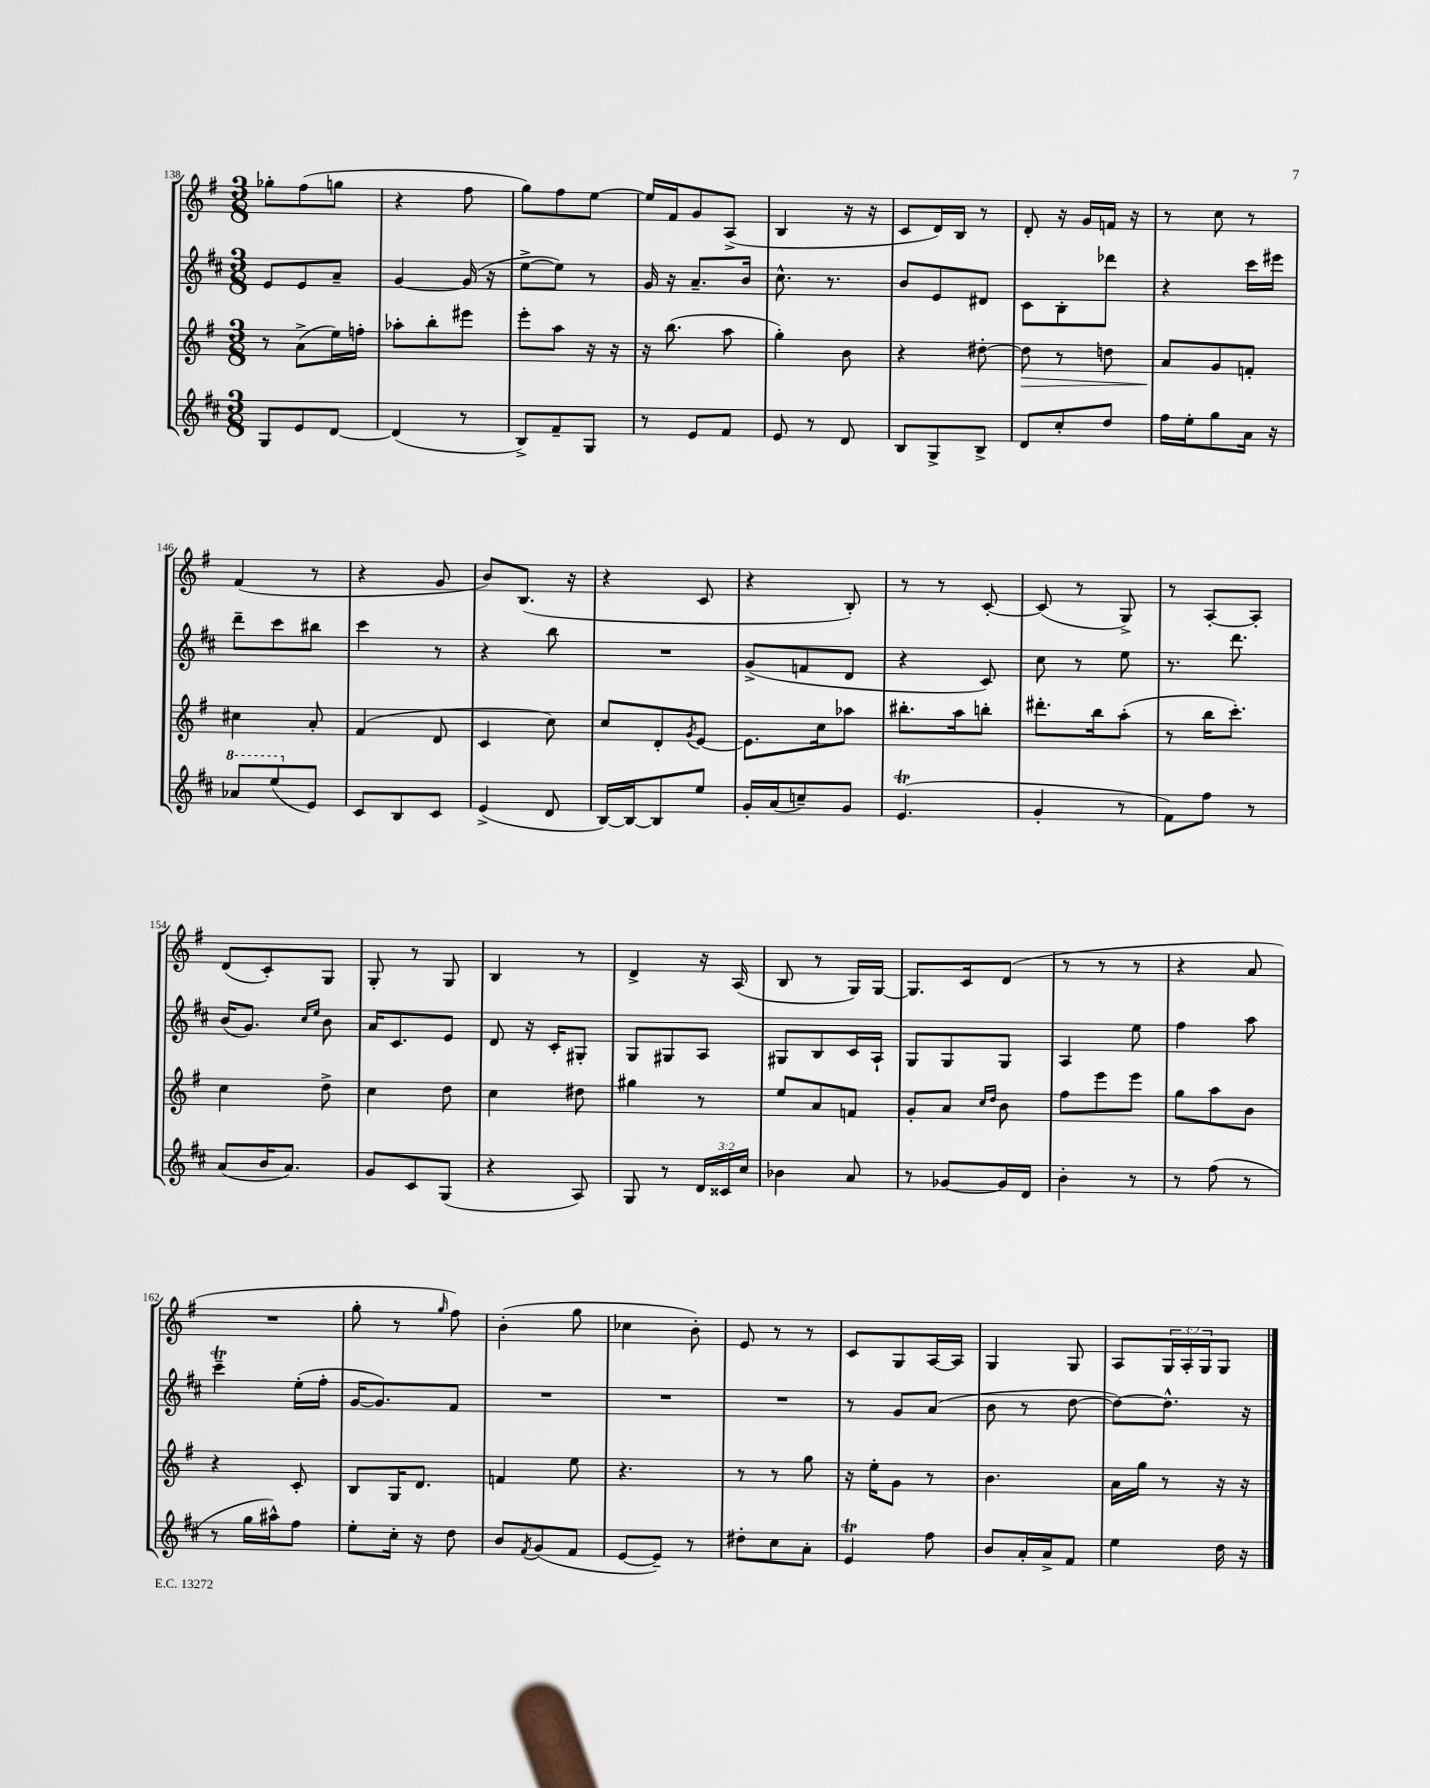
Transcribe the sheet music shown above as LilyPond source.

<<
\new StaffGroup <<
\new Staff = "s0" {
    \clef treble \key g \major \numericTimeSignature \time 3/8 \override Staff.TupletNumber.text = #tuplet-number::calc-fraction-text
    ges''8-. fis''8( g''8 |
    r4 fis''8 |
    g''8) fis''8 e''8~ |
    e''16 fis'16 g'8 a8->( |
    b4 r16 r16 |
    c'8 d'16) b16 r8 |
    d'8-. r16 g'16 f'16 r16 |
    r8 c''8 r8 |
    fis'4( r8 |
    r4 g'8 |
    b'8) b8.( r16 |
    r4 c'8 |
    r4 b8-.) |
    r8 r8 c'8~-. |
    c'8( r8 g8->) |
    r8 a8~-. a8-. |
    d'8( c'8-.) g8 |
    g8-. r8 g8 |
    b4 r8 |
    d'4-> r16 a16( |
    b8 r8 g16) g16~ |
    g8. c'16 d'8( |
    r8 r8 r8 |
    r4 a'8 |
    R4. |
    g''8-. r8 \grace { g''16 } fis''8) |
    b'4-.( g''8 |
    ces''4 b'8-.) |
    e'8 r8 r8 |
    c'8 g8 a16~ a16 |
    g4 g8 |
    a8 \tuplet 3/2 { g16 a16-. g16 } g8 \bar "|." |
}
\new Staff = "s1" {
    \clef treble \key d \major \numericTimeSignature \time 3/8
    e'8 e'8 a'8-- |
    g'4~ g'16( r16 |
    e''8~-> e''8) r8 |
    g'16 r16 a'8.-- b'16 |
    cis''8.-^ r8. |
    b'8 e'8 dis'8 |
    cis'8 b8-. des'''8 |
    r4 cis'''16 eis'''16 |
    d'''8-- cis'''8 bis''8 |
    cis'''4 r8 |
    r4 b''8 |
    R4. |
    g'8->( f'8 d'8 |
    r4 cis'8) |
    cis''8 r8 e''8 |
    r8. d'''8. |
    b'16( g'8.) \grace { cis''16 e''16 } b'8 |
    a'16 cis'8. e'8 |
    d'8 r16 cis'16-. gis8-. |
    g8 gis8 a8 |
    gis8 b8 cis'16 a16-! |
    g8 g8 g8 |
    a4 e''8 |
    fis''4 a''8 |
    cis'''4--\trill e''16-.( fis''16-. |
    g'16~ g'8.) fis'8 |
    R4. |
    R4. |
    R4. |
    r8 g'8 a'8( |
    b'8 r8 d''8~ |
    d''8~) d''8.-^ r16 \bar "|." |
}
\new Staff = "s2" {
    \clef treble \key g \major \numericTimeSignature \time 3/8
    r8 a'8->( e''16) f''16-. |
    aes''8-. b''8-. eis'''8 |
    e'''8-. a''8 r16 r16 |
    r16 b''8.( a''8 |
    g''4-.) b'8 |
    r4 dis''8~-. |
    dis''8\> r8 d''8 |
    a'8\! g'8 f'8-. |
    cis''4 a'8-. |
    fis'4( d'8 |
    c'4 c''8) |
    c''8 d'8-. \acciaccatura { g'8 } e'8~ |
    e'8. c''16 aes''8 |
    bis''8.-. a''16 b''8-. |
    dis'''8.-. b''16 a''8-.( |
    r8 b''16 c'''8.-.) |
    c''4 d''8-> |
    c''4 d''8 |
    c''4 dis''8 |
    gis''4 r8 |
    e''8 a'8 f'8 |
    g'8-. a'8 \grace { c''16 d''16 } b'8 |
    fis''8 e'''8 e'''8 |
    g''8 a''8 b'8 |
    r4 c'8-. |
    b8 g16 d'8. |
    f'4 e''8 |
    r4. |
    r8 r8 g''8 |
    r16 e''16-. g'8 r8 |
    b'4. |
    a'16 g''16 r8 r16 r16 \bar "|." |
}
\new Staff = "s3" {
    \clef treble \key d \major \numericTimeSignature \time 3/8 \override Staff.TupletNumber.text = #tuplet-number::calc-fraction-text
    g8 e'8 d'8~ |
    d'4( r8 |
    b8->) fis'8-- g8 |
    r8 e'8 fis'8 |
    e'8 r8 d'8 |
    b8 g8-> b8-> |
    d'8 cis''8-. d''8 |
    fis''16 e''16-. g''8 a'16 r16 |
    \ottava #1 aes''8 e'''8( \ottava #0 e'8) |
    cis'8 b8 cis'8 |
    e'4->( d'8 |
    b16~) b16~ b8 e''8 |
    g'16-. a'16( c''8--) g'8 |
    e'4.\trill( |
    g'4-. r8 |
    fis'8) fis''8 r8 |
    a'8( b'16 a'8.) |
    g'8 cis'8 g8( |
    r4 a8) |
    g8 r8 \tuplet 3/2 { d'16 cisis'16 cis''16 } |
    bes'4 a'8 |
    r8 ges'8~ ges'16 d'16 |
    b'4-. r8 |
    r8 fis''8( r8 |
    r8 g''16 ais''16-^) fis''8 |
    e''8-. cis''16-. r16 d''8 |
    b'8 \acciaccatura { fis'8 } g'8( fis'8 |
    e'8~ e'8--) r8 |
    dis''8-. cis''8 a'8-. |
    e'4\trill fis''8 |
    b'8 a'16-. a'16-> fis'8 |
    e''4 d''16 r16 \bar "|." |
}
>>
>>
\layout { \context { \Score currentBarNumber = #138 } }
